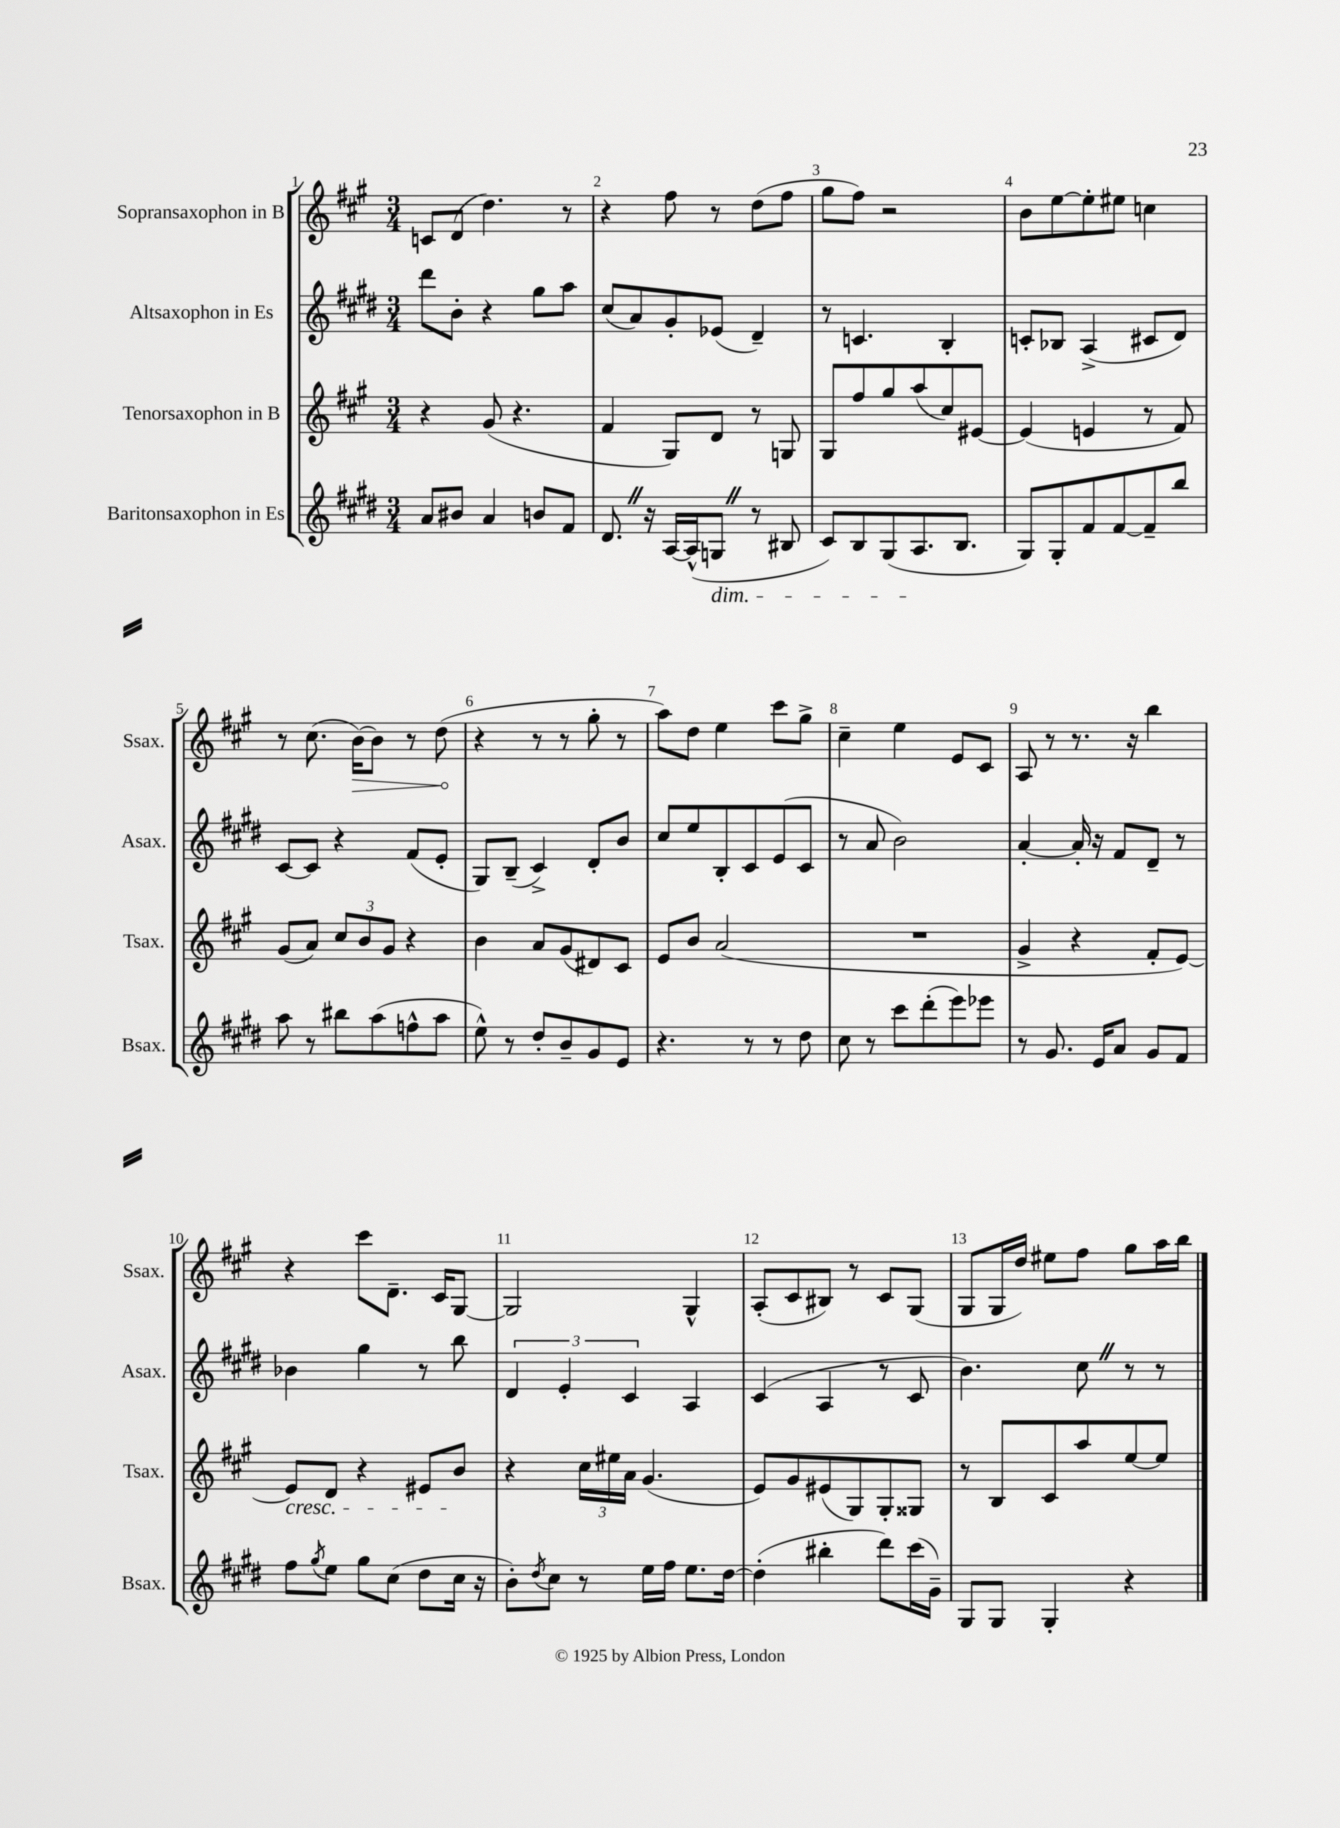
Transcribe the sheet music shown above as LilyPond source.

<<
\new StaffGroup <<
\new Staff = "s0" \with { instrumentName = "Sopransaxophon in B" shortInstrumentName = "Ssax." } {
    \clef treble \key a \major \numericTimeSignature \time 3/4
    c'8 d'8( d''4.) r8 |
    r4 fis''8 r8 d''8( fis''8 |
    gis''8 fis''8) r2 |
    b'8 e''8~ e''8-. eis''8 c''4 |
    r8 cis''8.( \once \override Hairpin.circled-tip = ##t b'16~\>) b'8 r8 d''8\!( |
    r4 r8 r8 gis''8-. r8 |
    a''8) d''8 e''4 cis'''8 gis''8-> |
    cis''4-- e''4 e'8 cis'8 |
    a8 r8 r8. r16 b''4 |
    r4 cis'''8 d'8.-- cis'16 gis8~ |
    gis2 gis4-^ |
    a8-.( cis'8 bis8) r8 cis'8 gis8( |
    gis8 gis16 d''16) eis''8 fis''8 gis''8 a''16 b''16 \bar "|." |
}
\new Staff = "s1" \with { instrumentName = "Altsaxophon in Es" shortInstrumentName = "Asax." } {
    \clef treble \key e \major \numericTimeSignature \time 3/4
    dis'''8 b'8-. r4 gis''8 a''8 |
    cis''8( a'8) gis'8-. ees'8( dis'4--) |
    r8 c'4. b4-. |
    c'8-. bes8 a4->( cis'8 dis'8) |
    cis'8~ cis'8 r4 fis'8( e'8-. |
    gis8) b8--( cis'4->) dis'8-. b'8 |
    cis''8 e''8 b8-. cis'8 e'8( cis'8 |
    r8 a'8 b'2) |
    a'4~-. a'16-. r16 fis'8 dis'8-- r8 |
    bes'4 gis''4 r8 b''8 |
    \tuplet 3/2 { dis'4 e'4-. cis'4 } a4 |
    cis'4( a4 r8 cis'8 |
    b'4.) cis''8 \once \override BreathingSign.text = \markup { \musicglyph "scripts.caesura.straight" } \breathe r8 r8 \bar "|." |
}
\new Staff = "s2" \with { instrumentName = "Tenorsaxophon in B" shortInstrumentName = "Tsax." } {
    \clef treble \key a \major \numericTimeSignature \time 3/4
    r4 gis'8( r4. |
    fis'4 gis8) d'8 r8 g8 |
    gis8 fis''8 gis''8 a''8( cis''8) eis'8~ |
    eis'4( e'4 r8 fis'8) |
    gis'8( a'8) \tuplet 3/2 { cis''8 b'8 gis'8 } r4 |
    b'4 a'8 gis'8( dis'8) cis'8 |
    e'8 b'8 a'2( |
    R2. |
    gis'4-> r4 fis'8-. e'8~) |
    e'8\cresc d'8 r4 eis'8 b'8\! |
    r4 \tuplet 3/2 { cis''16 eis''16 a'16 } gis'4.( |
    e'8) gis'8 eis'8( gis8) gis8-. gisis8 |
    r8 b8 cis'8 a''8 e''8~ e''8 \bar "|." |
}
\new Staff = "s3" \with { instrumentName = "Baritonsaxophon in Es" shortInstrumentName = "Bsax." } {
    \clef treble \key e \major \numericTimeSignature \time 3/4
    a'8 bis'8 a'4 b'8 fis'8 |
    dis'8. \once \override BreathingSign.text = \markup { \musicglyph "scripts.caesura.straight" } \breathe r16 a16~ a16-^( g8\dim \once \override BreathingSign.text = \markup { \musicglyph "scripts.caesura.straight" } \breathe r8 bis8 |
    cis'8) b8 gis8( a8.\! b8. |
    gis8) gis8-. fis'8 fis'8~ fis'8-- b''8 |
    a''8 r8 bis''8 a''8( f''8-^ a''8 |
    e''8-^) r8 dis''8-. b'8-- gis'8 e'8 |
    r4. r8 r8 dis''8 |
    cis''8 r8 cis'''8 dis'''8-.( e'''8) ees'''8 |
    r8 gis'8. e'16 a'8 gis'8 fis'8 |
    fis''8 \acciaccatura { gis''8 } e''8 gis''8 cis''8( dis''8 cis''16 r16 |
    b'8-.) \acciaccatura { dis''8 } cis''8 r8 e''16 fis''16 e''8. dis''16~ |
    dis''4-.( bis''4-. dis'''8) cis'''16( gis'16--) |
    gis8 gis8 gis4-. r4 \bar "|." |
}
>>
>>
\layout { \context { \Score \override BarNumber.break-visibility = ##(#f #t #t) barNumberVisibility = #all-bar-numbers-visible } }
